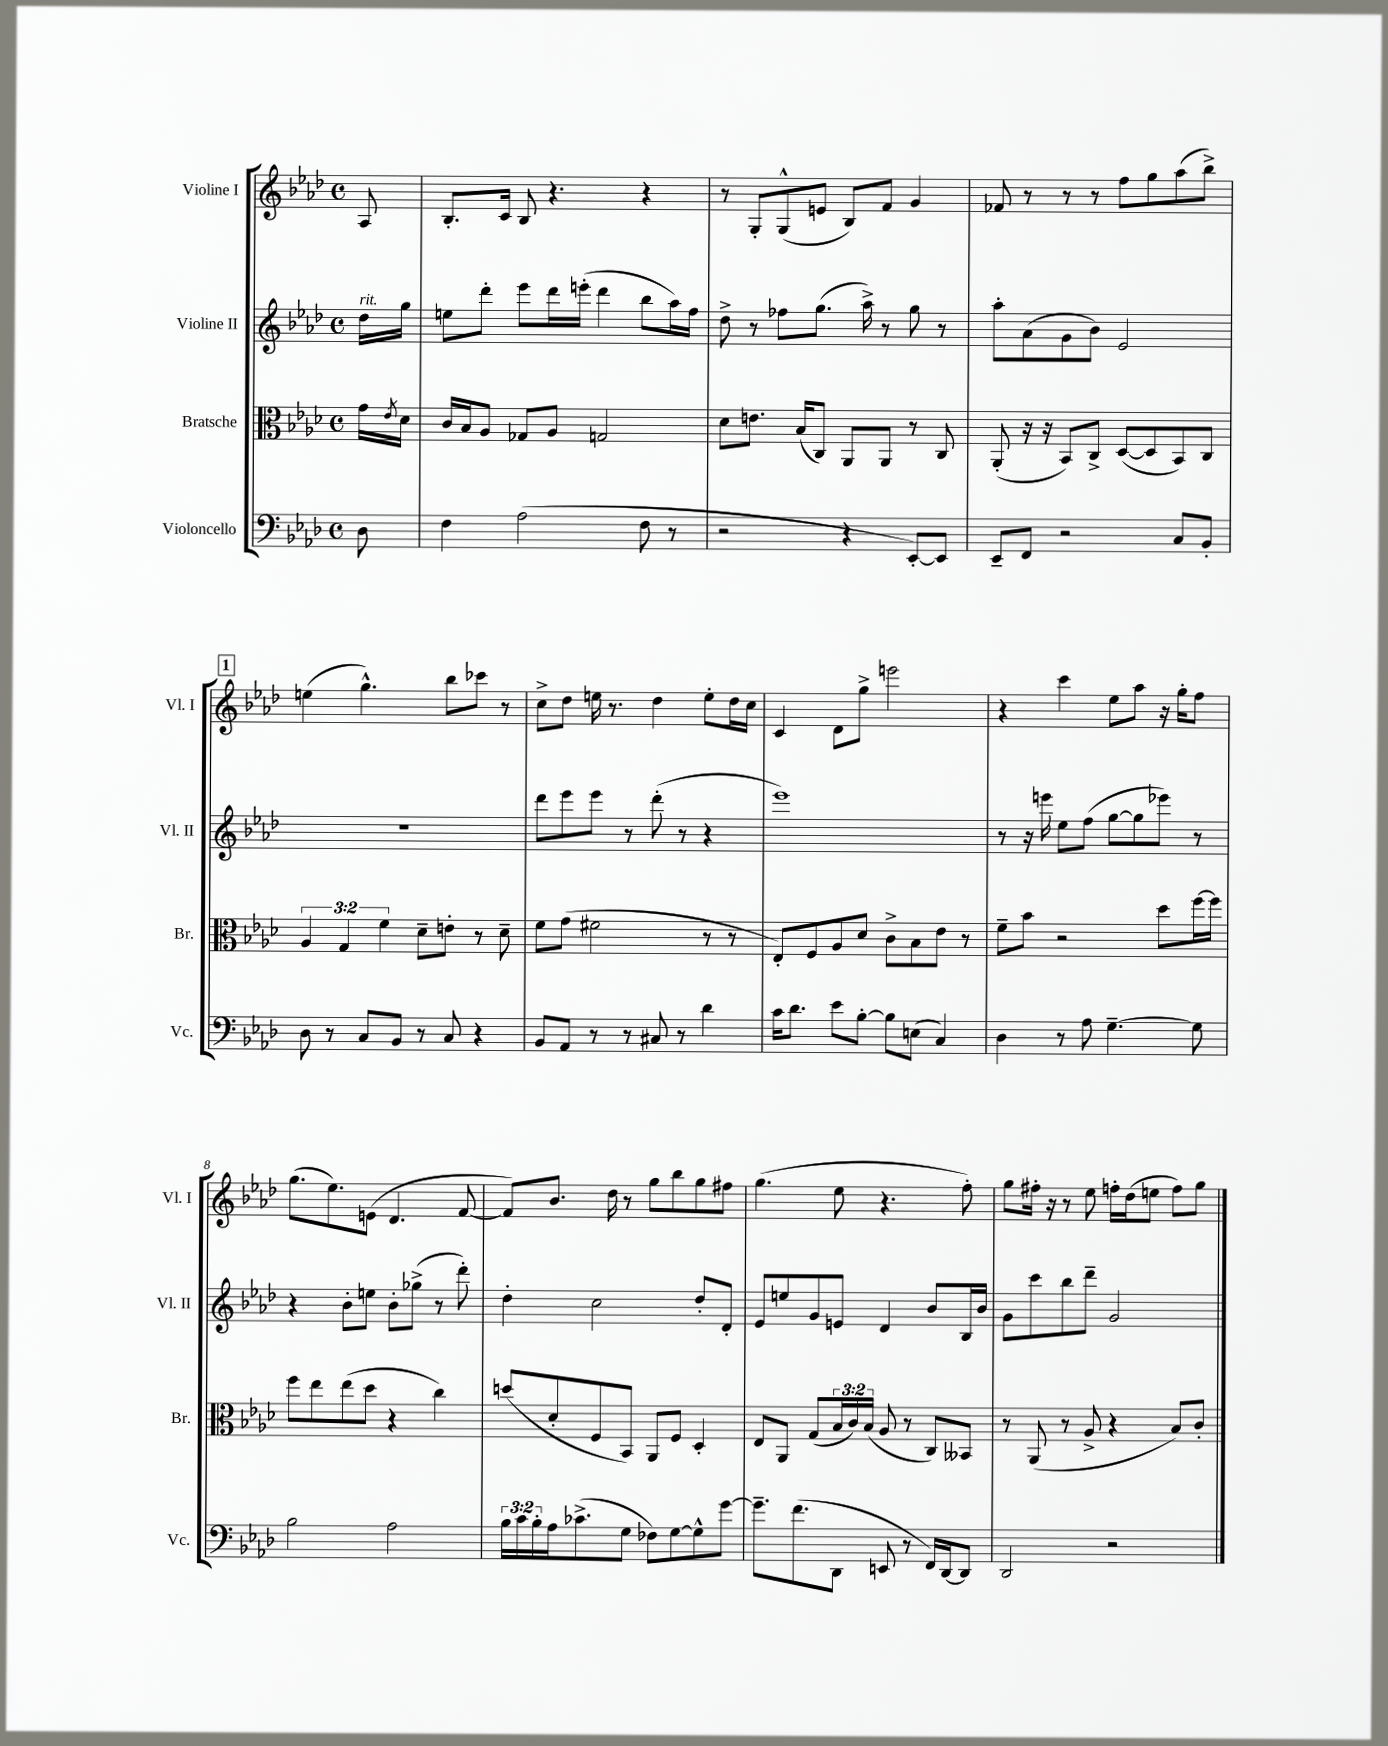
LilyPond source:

<<
\new StaffGroup <<
\new Staff = "s0" \with { instrumentName = "Violine I" shortInstrumentName = "Vl. I" } {
    \clef treble \key aes \major \defaultTimeSignature \time 4/4 \partial 8
    aes8 |
    bes8.-. c'16 bes8 r4. r4 |
    r8 g8-. g8-^( e'8 bes8) f'8 g'4 |
    fes'8 r8 r8 r8 f''8 g''8 aes''8( bes''8->) |
    \mark \markup { \box "1" } e''4( g''4.-^) bes''8 ces'''8 r8 |
    c''8-> des''8 e''16 r8. des''4 e''8-. des''16 c''16 |
    c'4 des'8 g''8-> e'''2 |
    r4 c'''4 ees''8 aes''8 r16 g''16-. f''8 |
    g''8.( ees''8.) e'8( des'4. f'8~ |
    f'8) bes'8. des''16 r8 g''8 bes''8 g''8 fis''8 |
    g''4.( ees''8 r4. f''8-.) |
    g''8 fis''16-. r16 r8 ees''8 f''16-. des''16( e''8 f''8) g''8 \bar "|." |
}
\new Staff = "s1" \with { instrumentName = "Violine II" shortInstrumentName = "Vl. II" } {
    \clef treble \key aes \major \defaultTimeSignature \time 4/4 \partial 8
    des''16^\markup { \italic "rit." } g''16 |
    e''8 des'''8-. ees'''8 des'''16 e'''16-.( des'''4 bes''8 aes''16) f''16 |
    des''8-> r8 fes''8 g''8.( aes''16->) r8 g''8 r8 |
    aes''8-. aes'8( g'8 bes'8) ees'2 |
    \mark \markup { \box "1" } R1 |
    des'''8 ees'''8 ees'''8 r8 des'''8-.( r8 r4 |
    ees'''1) |
    r8 r16 e'''16 ees''8 f''8( g''8~ g''8 ees'''8) r8 |
    r4 bes'8-. e''8 bes'8-. ges''8->( r8 des'''8-.) |
    des''4-. c''2 des''8-. des'8-. |
    ees'8 e''8 g'8 e'8 des'4 bes'8 bes16 bes'16 |
    g'8 c'''8 bes''8 des'''8-- g'2 \bar "|." |
}
\new Staff = "s2" \with { instrumentName = "Bratsche" shortInstrumentName = "Br." } {
    \clef alto \key aes \major \defaultTimeSignature \time 4/4 \override Staff.TupletNumber.text = #tuplet-number::calc-fraction-text \partial 8
    g'16 \acciaccatura { ees'8 } des'16 |
    c'16 bes16 aes8 ges8 aes8 g2 |
    des'8 e'8. bes16( c8) aes,8 aes,8 r8 c8 |
    aes,8-.( r16 r16 bes,8) c8-> des8~( des8 bes,8) c8 |
    \mark \markup { \box "1" } \tuplet 3/2 { aes4 g4 f'4 } des'8-- e'8-. r8 des'8-- |
    f'8 g'8( fis'2 r8 r8 |
    ees8-.) f8 aes8 des'8 c'8-> bes8 ees'8 r8 |
    f'8-- bes'8 r2 des''8 f''16~ f''16 |
    f''8 ees''8 ees''8( des''8 r4 c''4) |
    d''8( des'8-. f8 bes,8) aes,8 f8 des4-. |
    ees8 aes,8 g8( \tuplet 3/2 { bes16 c'16) bes16( } aes8 r8 c8) beses,8 |
    r8 aes,8( r8 aes8-> r4 bes8) c'8-. \bar "|." |
}
\new Staff = "s3" \with { instrumentName = "Violoncello" shortInstrumentName = "Vc." } {
    \clef bass \key aes \major \defaultTimeSignature \time 4/4 \override Staff.TupletNumber.text = #tuplet-number::calc-fraction-text \partial 8
    des8 |
    f4 aes2( f8 r8 |
    r2 r4 ees,8~-.) ees,8 |
    ees,8-- f,8 r2 c8 bes,8-. |
    \mark \markup { \box "1" } des8 r8 c8 bes,8 r8 c8 r4 |
    bes,8 aes,8 r8 r8 cis8 r8 des'4 |
    c'16 des'8. ees'8 bes8~-. bes8 e8( c4) |
    des4 r8 aes8 g4.~-- g8 |
    bes2 aes2 |
    \tuplet 3/2 { bes16 c'16 bes16-. } aes16 ces'8.->( g8 fes8) g8~ g8-^ g'8~ |
    g'8.-- f'8.( des,8 e,8 r8 f,16) des,16~ des,8 |
    des,2 r2 \bar "|." |
}
>>
>>
